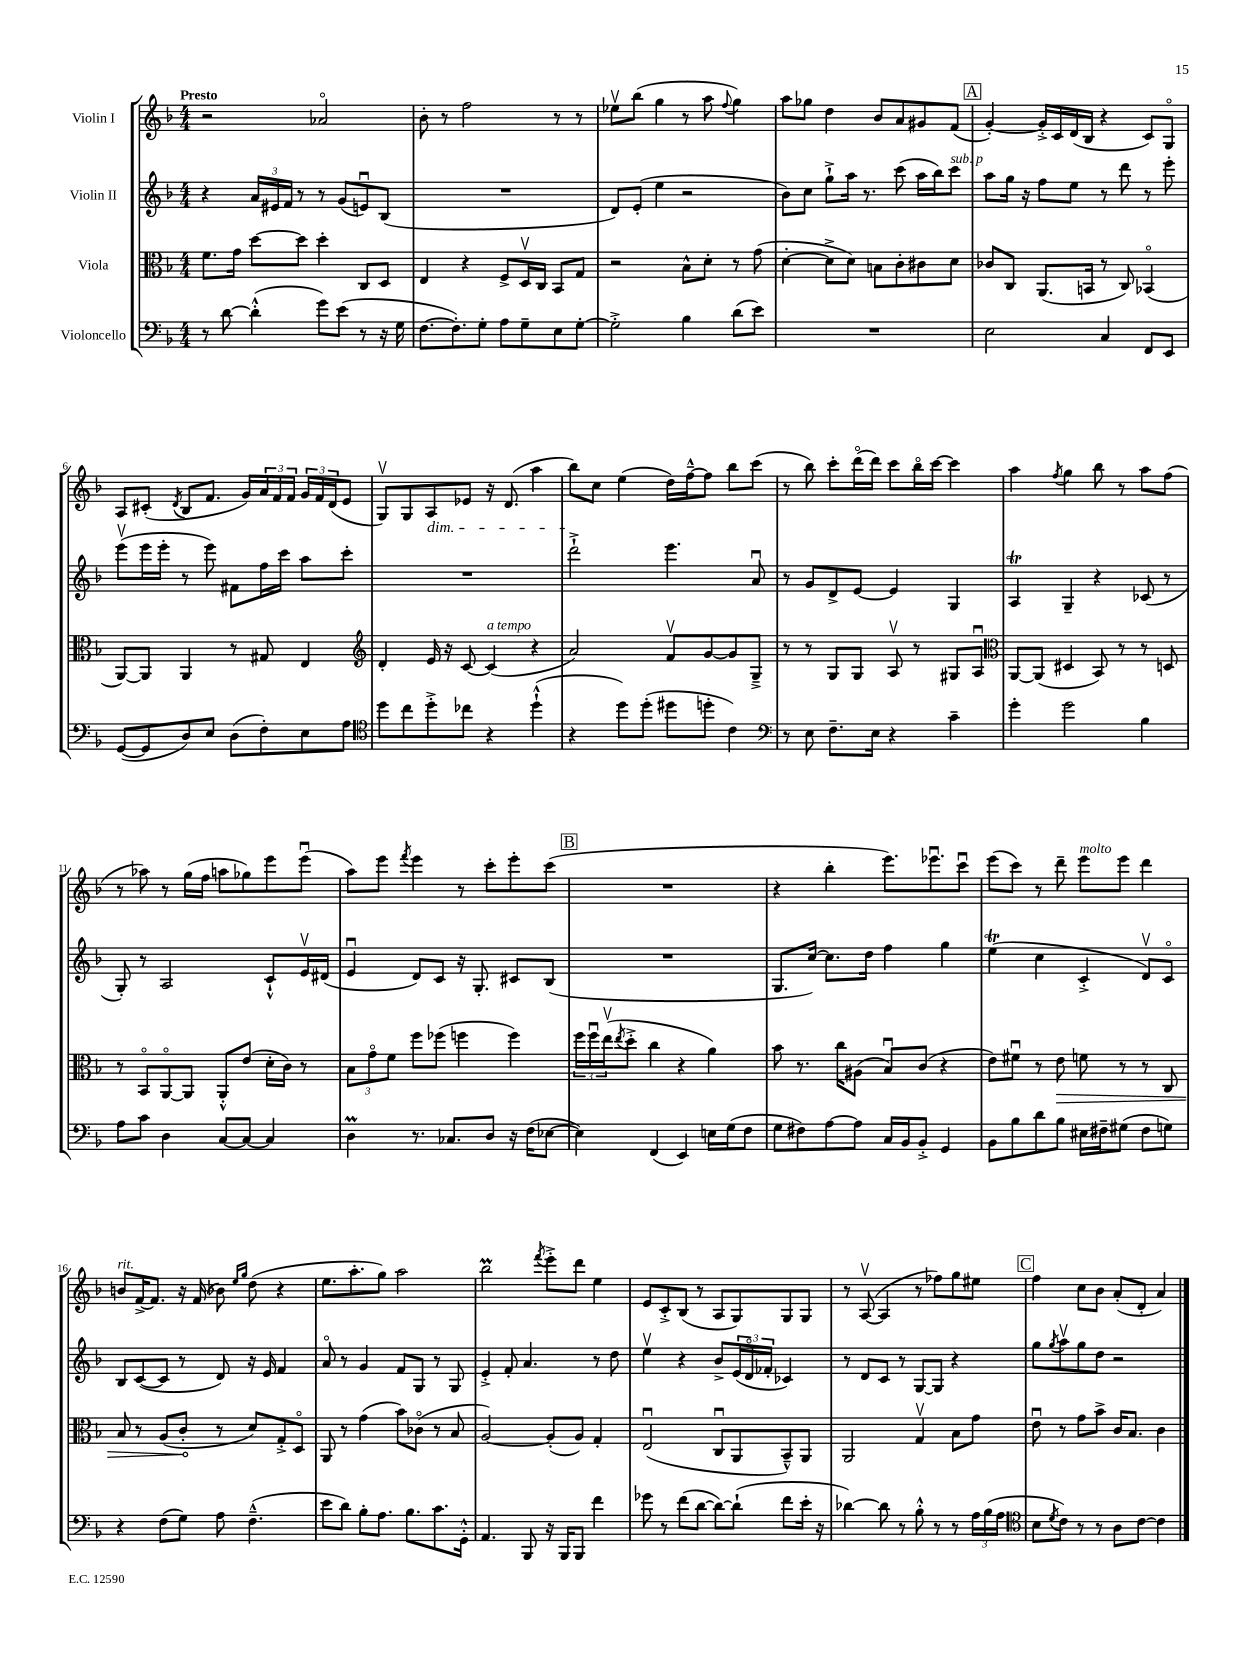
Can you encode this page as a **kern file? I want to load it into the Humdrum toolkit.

**kern	**kern	**kern	**kern
*staff4	*staff3	*staff2	*staff1
*clefF4	*clefC3	*clefG2	*clefG2
*k[b-]	*k[b-]	*k[b-]	*k[b-]
*M4/4	*M4/4	*M4/4	*M4/4
8r	8.f	4r	2r
[8d	.	.	.
.	16g	.	.
(4d'^^]	[8dd	24a	.
.	.	24e#	.
.	.	24f	.
.	8dd]	8r	.
8g)	4dd'	8r	2a-o
(8e	.	(8g	.
8r	8C	8eu)	.
16r	8D	(8B-	.
16G	.	.	.
=	=	=	=
[8.F	4E	1r	8b-'
.	.	.	8r
8.F'])	.	.	.
.	4r	.	2ff
8G'	.	.	.
8A	8F^	.	.
8G~	16Dv	.	.
.	16C	.	.
8E	8BB-	.	8r
[8G'	8G	.	8r
=	=	=	=
2G'^]	2r	8d)	8ee-v
.	.	(8e'	(8bb-
.	.	4ee	4gg
4B-	8B-^^	2r	8r
.	8d'	.	8aa
.	.	.	8qqff
(8d	8r	.	4gg)
8e)	(8g	.	.
=	=	=	=
1r	[4d'	8b-)	8aa
.	.	8cc	8gg-
.	8d^]	8gg`^	4dd
.	8d)	16aa	.
.	.	8.r	.
.	8B	.	8b-
.	8c'	(8ccc	8a
.	8c#	16aa	8g#
.	.	16bb-)	.
.	8d	8ccc	(8f
=	=	=	=
2E	8c-	8aa	[4g')
.	8C	16gg	.
.	.	16r	.
.	(8.AA	8ff	16g'^]
.	.	.	16c
.	.	8ee	(16d
.	16BB	.	16B-
4C	8r	8r	4r
.	8C)	8ddd	.
8FF	(4BB-o	8r	8c)
8EE	.	8eee'	8Go
=	=	=	=
([8GG	[8AA)	(8eeev	8A
8GG]	8AA]	16eee	(8c#'
.	.	16eee'	.
.	.	.	8qd
8D)	4AA	8r	8B-
8E	.	8eee)	8.f
(8D	8r	8f#	.
.	.	.	16g)
8F')	8G#	16ff	24a
.	.	.	24f
.	.	16ccc	.
.	.	.	24f
8E	4E	8aa	24g
.	.	.	24f
.	.	.	(24d
8A	.	8ccc'	8e
=	=	=	=
*clefC4	*clefG2	*	*
8dd	4d'	1r	8Gv)
8cc	.	.	8G
8dd'^	16e	.	8A
.	16r	.	.
8cc-	[8c	.	8e-
4r	(4c]	.	16r
.	.	.	(8.d
(4dd`^^	4r	.	4aa
=	=	=	=
4r	2a)	2ddd`^	8bb-)
.	.	.	8cc
8dd)	.	.	(4ee
(8dd'	.	.	.
8dd#	8fv	4.eee	16dd)
.	.	.	[16ff~^^
8dd'	[8g	.	8ff]
4c)	8g]	.	8bb-
.	8G~^	8au	(8ccc
=	=	=	=
*clefF4	*	*	*
8r	8r	8r	8r
8E	8r	8g	8bb-)
8.F~	8G	8d^	8ccc'
.	8G	[8e	(16dddo
16E	.	.	16ddd)
4r	8Av	4e]	8ccc
.	8r	.	16bb-o
.	.	.	[16ccc
4c~	8G#	4G	4ccc]
.	8Au	.	.
=	=	=	=
*	*clefC3	*	*
4g'	[8AA	4A	4aa
.	(8AA]	.	.
.	.	.	8qff
2g	4D#	4G~	4gg
.	8BB-)	4r	8bb-
.	8r	.	8r
4B-	8r	(8c-	8aa
.	8D	8r	(8ff
=	=	=	=
8A	8r	8G')	8r
8c	8BB-o	8r	8aa-)
4D	[8AAo	2A	8r
.	8AA]	.	(16gg
.	.	.	16ff
[8C	8AA'^^	.	8aa
8C_	(8e	.	8gg-)
4C]	16d'	8c`^^	8eee
.	16c)	.	.
.	8r	16ev	(8eeeu
.	.	(16d#	.
=	=	=	=
4D	12B-	4eu	8aa)
.	12go	.	.
.	.	.	8eee
.	12f	.	.
.	.	.	8qfff
8.r	8ff	8d)	4eee
.	(8ff-	8c	.
8.C-	.	.	.
.	4ff	16r	8r
.	.	8.G'	.
8D	.	.	8ccc'
16r	4ff)	8c#	8eee'
(16F	.	.	.
[8E-	.	(8B-	(8ccc
=	=	=	=
4E-])	24ff	1r	1r
.	24ffu	.	.
.	(24eev	.	.
.	8qee	.	.
.	8dd'^	.	.
(4FF	4cc	.	.
4EE)	4r	.	.
16E	4a)	.	.
(16G	.	.	.
8F	.	.	.
=	=	=	=
8G	8b-	8.G	4r
8F#)	8.r	.	.
.	.	[16cc)	.
[8A	.	8.cc]	4bb-'
.	16cc	.	.
8A]	(8A#	.	.
.	.	16dd	.
16C	8B-u)	4ff	8.eee)
16BB-	.	.	.
8BB-'^	(8c	.	.
.	.	.	8.eee-u
4GG	4r	4gg	.
.	.	.	8cccu
=	=	=	=
8BB-	8e)	(4ee	(8eee
8B-	8f#u	.	8ccc)
8d	8r	4cc	8r
8B-	8e	.	8ddd~
16E#	8f	4c'^	8eee
16F#~	.	.	.
(8G#	8r	.	8eee
8F#	8r	8dv)	4ddd
8G)	8C	8co	.
=	=	=	=
4r	8B-	8B-	8b
.	8r	([8c	[16f^
.	.	.	8.f]
(8F	(8A	8c]	.
8G)	8c'	8r	16r
.	.	.	(16f
8A	8r	8d)	8b-)
.	.	.	16qqee
.	.	.	16qqgg
(4.F~^^	8d)	16r	(8dd
.	.	16e	.
.	8G'^	4f	4r
.	8Do	.	.
=	=	=	=
8e	8AA	8ao	8.ee
8d)	8r	8r	.
.	.	.	8.aa'
8B-'	(4g	4g	.
8.A	.	.	8gg)
.	8b-)	8f	2aa
8.B-	.	.	.
.	(8c-o	8G	.
8.c	8r	8r	.
.	8B-	8G	.
16GG'^^	.	.	.
=	=	=	=
4.AA	[2A)	4e'^	2bb-
.	.	8f'	.
8BBB-	.	4.a	.
.	.	.	8qfff
16r	(8A']	.	8eee'^
16BBB-	.	.	.
8BBB-	8A)	.	8ddd
4f	4G'	8r	4ee
.	.	8dd	.
=	=	=	=
8g-	(2Eu	4eev	8e
8r	.	.	8c'^
(8f	.	4r	(8B-
[8d	.	.	8r
8d_)	8Cu	8b-^	8A
(8d`]	8AA	(24e	8G)
.	.	24do	.
.	.	24f-'	.
8f	8BB-~^^)	4c-)	8G
16e'	8AA	.	8G
16r	.	.	.
=	=	=	=
[4d-)	2AA	8r	8r
.	.	8d	([8Av
8d-]	.	8c	4A]
8r	.	8r	.
8B-'^^	4Gv	[8G	8r
8r	.	8G]	8ff-)
8r	8B-	4r	8gg
24A	8g	.	8ee#
(24B-	.	.	.
24A	.	.	.
=	=	=	=
*clefC4	*	*	*
8B-	8eu	8gg	4ff
8qd	.	8qgg	.
8c)	8r	8aav	.
8r	8g	8gg	8cc
8r	8b-^	8dd	8b-
8A	16c	2r	(8a'
.	8.B-	.	.
[8c	.	.	8d'
4c]	4c	.	4a)
==	==	==	==
*-	*-	*-	*-
